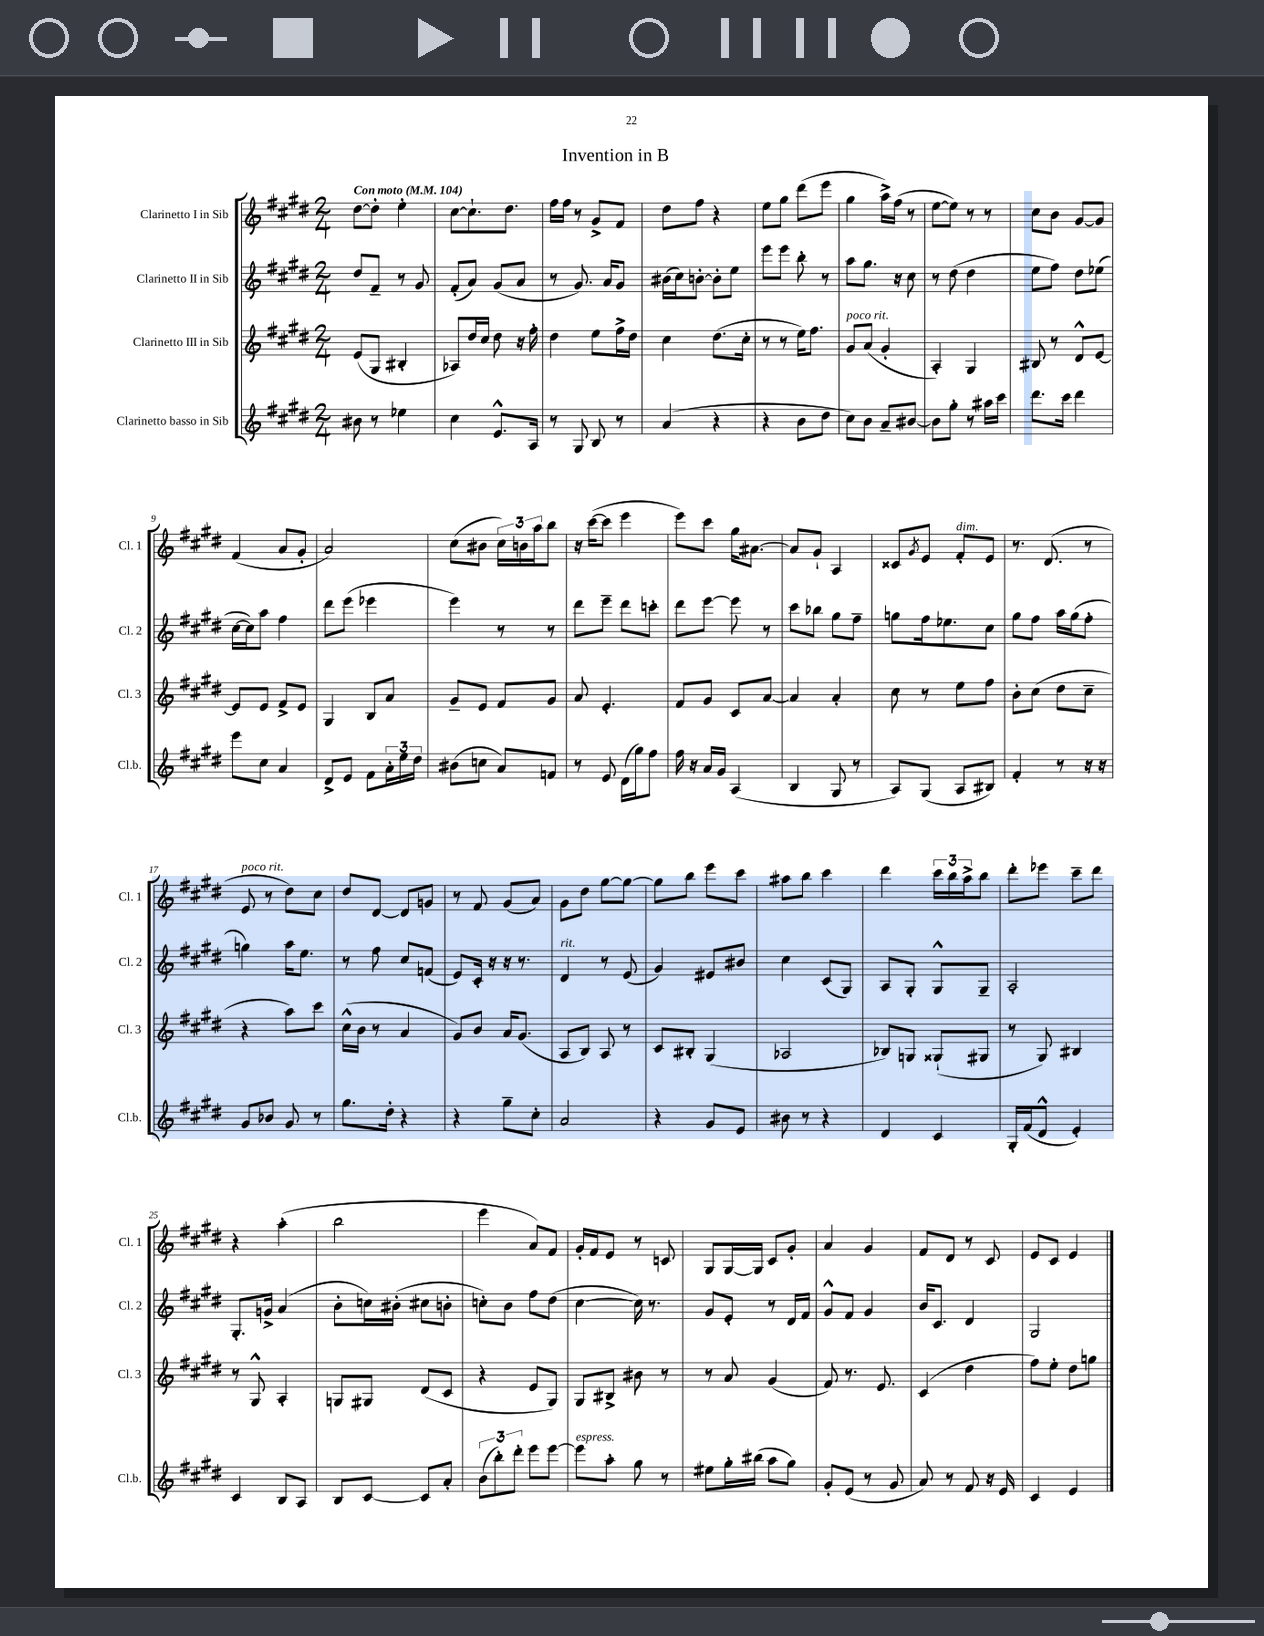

**kern	**kern	**kern	**kern
*staff4	*staff3	*staff2	*staff1
*clefG2	*clefG2	*clefG2	*clefG2
*k[f#c#g#d#]	*k[f#c#g#d#]	*k[f#c#g#d#]	*k[f#c#g#d#]
*M2/4	*M2/4	*M2/4	*M2/4
*MM104	*MM104	*MM104	*MM104
8b#	(8e	8dd#	[8dd#
8r	8G#	8f#~	8dd#']
4ee-	4B#'	8r	4ee'
.	.	8g#	.
=	=	=	=
4cc#	8A-)	(8f#'	[8cc#
.	16dd#	8a)	8.cc#`]
.	16cc#	.	.
8.e^^	8dd#	(8g#	.
.	.	.	8.dd#
.	16r	8a	.
16A	16ff#'	.	.
=	=	=	=
8r	4dd#	8r	16ff#
.	.	.	16ff#
8G#	.	8.g#)	8r
8B	8ee	.	8g#^
.	.	16a	.
8r	16ff#^	8g#	8f#
.	16dd#	.	.
=	=	=	=
(4a	4cc#	(16b#	8dd#
.	.	16cc#)	.
.	.	[8b'	8ff#
4r	(8.dd#	8b']	4r
.	.	8ee	.
.	16cc#'	.	.
=	=	=	=
4r	8r	8eee	8ee
.	8r	8eee	8gg#
8b	16ee)	8bb'	(8ddd#
.	8.ff#	.	.
8dd#	.	8r	8eee
=	=	=	=
8cc#)	8g#	8aa	4gg#
8b	(8a	8.gg#	.
8a~	4g#'	.	16aa^)
.	.	16r	(16ff#
[8b#	.	8cc#	8r
=	=	=	=
8b#]	4A')	8r	[8ee
8gg#'	.	(8dd#	8ee])
8r	4G#	4dd#	8r
16aa#	.	.	8r
16ccc#	.	.	.
=	=	=	=
8.ddd#	8B#	8ee	8cc#
.	8r	8ff#)	8b
16ccc#	.	.	.
4ddd#	8d#^^	8dd#	[8g#
.	[8e	(8ee-	8g#]
=	=	=	=
8eee	8e]	[16cc#	(4f#
.	.	16cc#])	.
8cc#	8e	8aa	.
4a	8f#^	4ff#	8a
.	8e	.	8g#'
=	=	=	=
8d#^	4G#	8ddd#	2a)
8e	.	(8eee	.
8f#	8B	4eee-	.
24a'	8a	.	.
24ee	.	.	.
24dd#	.	.	.
=	=	=	=
(8b#	8g#~	4eee)	(8cc#
8cc	8e	.	8b#
8a)	8f#	8r	24cc#)
.	.	.	24b
.	.	.	24aa
8f	8g#	8r	8bb
=	=	=	=
8r	8a	8ddd#	16r
.	.	.	([16ccc#
8e	4.e'	8eee~	8ccc#]
(16d#	.	8ddd#	4eee
16gg#)	.	.	.
8ff#	.	8ccc'	.
=	=	=	=
16ff#	8f#	8ddd#	8eee)
16r	.	.	.
16a	8g#	[8eee	8ccc#
16g#	.	.	.
(4A	8c#	8eee]	16gg#
.	.	.	[8.a#
.	[8a	8r	.
=	=	=	=
4B	4a]	8ccc#	8a#]
.	.	8bb-	8g#`
8G#	4a'	8gg#	4A
8r	.	8ff#~	.
=	=	=	=
8A)	8cc#	8gg	8c##
.	.	.	8qg#
(8G#	8r	16ff#	8e
.	.	8.ee-	.
8A	8ee	.	8f#'
8B#)	8ff#	8cc#	8e
=	=	=	=
4f#'	8b'	8gg#	8.r
.	(8cc#	8ff#	.
.	.	.	(8.d#
8r	8dd#	16aa	.
.	.	(16gg#	.
16r	8cc#~	8ff#'	8r
16r	.	.	.
=	=	=	=
8g#	4r	4gg)	8e
8b-	.	.	8r
8g#	8aa)	16aa	8dd#)
.	.	8.ee	.
8r	8ccc#	.	8cc#
=	=	=	=
8.gg#	(16cc#^^	8r	8dd#
.	16b	.	.
.	8r	8ff#	[8d#
16dd#'	.	.	.
4r	4a	8cc#	8d#]
.	.	(8f	8g
=	=	=	=
4r	8g#)	8e)	8r
.	8b	16c#'	8f#
.	.	16r	.
8gg#~	16a	16r	(8g#
.	(8.g#	8.r	.
8cc#'	.	.	8a)
=	=	=	=
2a	8A	4d#	8g#
.	8B)	.	8dd#
.	8A	8r	[8gg#
.	8r	(8e	8gg#_
=	=	=	=
4r	8c#	4g#)	8gg#]
.	8B#'	.	8bb
8g#	(4G#	8e#	8eee
8e	.	8b#	8ccc#
=	=	=	=
8b#	2A-	4cc#	8aa#
8r	.	.	8bb
4r	.	(8c#	4ccc#
.	.	8G#)	.
=	=	=	=
4d#	8B-)	8A	4ddd#
.	8G	8G#'	.
4c#	(8G##`	8G#^^	24ccc#
.	.	.	24bb
.	.	.	24aa^
.	8G#	8G#~	8bb
=	=	=	=
16G#'	8r	2A'	8ddd#'
(16f#	.	.	.
8d#^^	8G#)	.	8eee-
4e')	4B#	.	8ccc#~
.	.	.	8ddd#
=	=	=	=
4c#	8r	8.G#'	4r
.	8G#^^	.	.
.	.	16g^	.
8B	4A'	(4a	(4aa'
8A	.	.	.
=	=	=	=
8B	8G	8b'	2bb
[8c#	8G#	16cc)	.
.	.	(16b#'	.
8c#]	(8d#	8cc#	.
8a'	8c#	8b'	.
=	=	=	=
(12b	4r	8cc')	4eee
12bb')	.	.	.
.	.	8b	.
12ddd#'	.	.	.
8eee	8e	8ff#	8a)
[8eee	8G#)	(8dd#	8f#
=	=	=	=
8eee]	8G#	[4cc#	16g#'
.	.	.	16f#
8aa'	8B#^	.	8e
8gg#	8b#	16cc#])	8r
.	.	8.r	.
8r	8r	.	8c
=	=	=	=
8ee#	8r	8g#	8G#
16gg#'	8a	8e'	[16G#
(16bb#	.	.	16G#]
8aa	(4g#	8r	8c#
8gg#)	.	16d#	8g#'
.	.	16f#	.
=	=	=	=
8g#'	8f#)	8g#^^	4a
(8e	8.r	8f#	.
8r	.	4g#	4g#
.	8.e	.	.
8g#	.	.	.
=	=	=	=
8a)	(4c#	16b	8f#
.	.	8.c#	.
8r	.	.	8d#
8f#	4dd#	4d#	8r
16r	.	.	8c#
16e	.	.	.
=	=	=	=
4c#	8ff#)	2G#	8e
.	8ee'	.	8c#
4e	8dd#	.	4e
.	8gg	.	.
==	==	==	==
*-	*-	*-	*-
